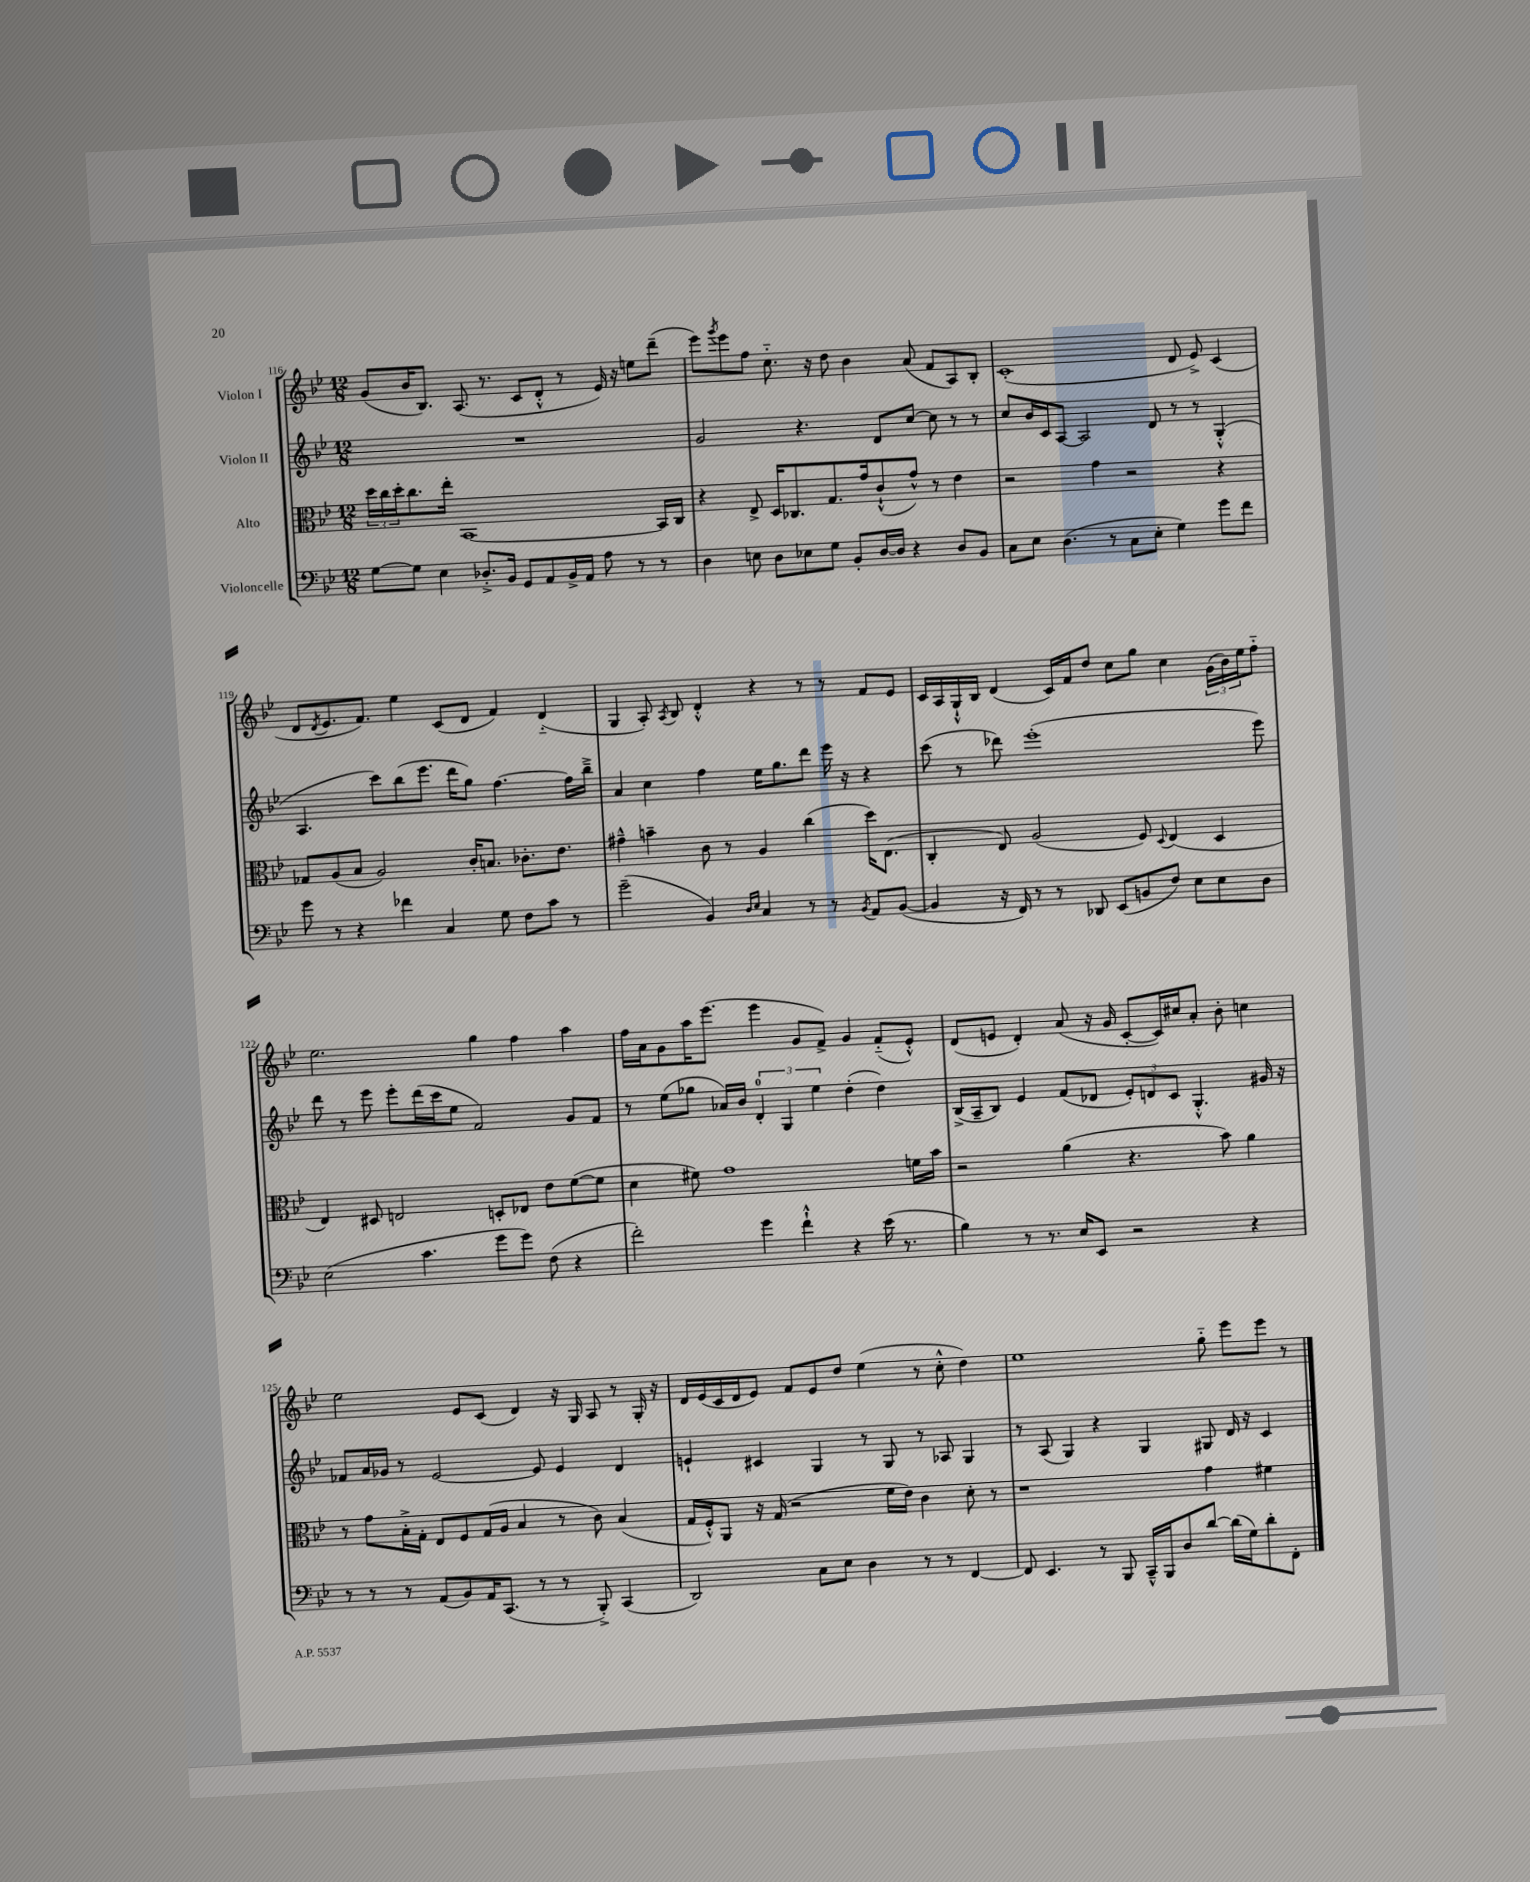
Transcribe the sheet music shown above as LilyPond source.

<<
\new StaffGroup <<
\new Staff = "s0" \with { instrumentName = "Violon I" } {
    \clef treble \key bes \major \numericTimeSignature \time 12/8
    g'8( bes'16 bes8.) a8.( r8. c'8 d'8-.-^ r8 ees'16) r16 e''8 d'''8--( |
    ees'''8) \acciaccatura { g'''8 } ees'''8 f''8 c''8.-_ r16 d''8 bes'4 a'8( f'8 a8) bes8-. |
    c'1-.( d'8 ees'8->) c'4( |
    d'8 \acciaccatura { d'8 } ees'8. f'8.) ees''4 c'8( d'8 f'4) d'4-_( |
    g4 a8-.) \acciaccatura { a8 } bes8 d'4-.-^ r4 r8 r8 f'8 ees'8 |
    c'16 a16 g16-!-^ bes16 d'4( c'16) f'16 d''8 c''8 g''8 c''4 \tuplet 3/2 { g'16( bes'16) ees''16 } f''8-_ |
    ees''2. g''4 f''4 a''4 |
    f''16 a'16 g'8 a''16 ees'''8.( ees'''4 g'8 f'8->) g'4 f'8-_( ees'8-.-^) |
    d'8( e'8 d'4-.) a'8( r16 g'16 c'8~-. c'16) cis''16 a'8-. bes'8-. c''4 |
    ees''2 ees'8 c'8( d'4) r16 g16 a8 r8 g16-. r16 |
    d'16 ees'16( c'16 d'16 ees'8) f'8 ees'8 d''8 ees''4( r8 c''8-.-^ d''4) |
    ees''1 g''8-_ ees'''8 ees'''8 r8 \bar "|." |
}
\new Staff = "s1" \with { instrumentName = "Violon II" } {
    \clef treble \key bes \major \numericTimeSignature \time 12/8
    R1. |
    g'2 r4. d'8 c''8~ c''8 r8 r8 |
    c''8 bes'16 c'16 a8~ a2 d'8 r8 r8 g4-.-^( |
    a4. c'''8) bes''8( ees'''8. d'''16 g''8) f''4.~ f''16 bes''16---> |
    a'4 c''4 f''4 ees''16 g''8. d'''8 ees'''16 r16 r4 |
    c'''8( r8 des'''8) ees'''1-.( ees'''8) |
    d'''8 r8 ees'''8 ees'''8-. d'''16( c'''16 ees''8 f'2) g'8 f'8 |
    r8 ees''8( ges''8 aes'16) bes'16 \tuplet 3/2 { d'4-0-. g4 ees''4 } d''4-.( d''4) |
    bes16->( a16-- bes8) ees'4 f'8( des'8 \tuplet 3/2 { ees'8-.) d'8 c'8 } g4.-.-^ gis'16 r16 |
    fes'8 a'16 ges'16 r8 ees'2~ ees'8 ees'4 d'4 |
    e'4-! cis'4 g4 r8 g8 r8 aes8 g4 |
    r8 a8( g4) r4 g4 gis8 d'16 r16 c'4 \bar "|." |
}
\new Staff = "s2" \with { instrumentName = "Alto" } {
    \clef alto \key bes \major \numericTimeSignature \time 12/8
    \tuplet 3/2 { d''16 c''16 d''16-. } c''8. ees''16-. bes,1~ bes,16 c16 |
    r4 ees8-> d16 ces8. g8. g'16 c'8-!-^( g'8-^) r8 ees'4 |
    r2 g'4 r2 r4 |
    ges8 a8( bes8 a2) c'16-. b8. ces'8.-. ees'8. |
    gis'4---^ b'4-- c'8 r8 a4 c''4( d''16) ees8.( |
    c4-. ees8) a2( f8) \appoggiatura { d8 } ees4( d4 |
    ees4) dis8 e2 d8-. ees8 ees'8 f'8~( f'8 |
    d'4 fis'8) g'1 f'16 bes'16 |
    r2 a'4( r4. bes'8) a'4 |
    r8 g'8 bes16-.-> g16-. ees8 f8 g16( a16 bes4 r8 c'8) bes4( |
    g16 f16-.-^) a,8 r16 g16( r2 f'16 ees'16) c'4 d'8-. r8 |
    r1 g'4 fis'4 \bar "|." |
}
\new Staff = "s3" \with { instrumentName = "Violoncelle" } {
    \clef bass \key bes \major \numericTimeSignature \time 12/8
    g8~ g8 ees4 des8.-.-> bes,16 g,8 a,8 bes,16-> a,16 a8 r8 r8 |
    d4 e8 d8 ees8 g8 bes,8-. d16~ d16 r4 d8 bes,8 |
    c8 ees8 d4.( r8 c8 ees8-. g4) g'8 f'8 |
    g'8 r8 r4 fes'4 c4 g8 f8 c'8 r8 |
    g'2--( bes,4) \grace { d16 ees16 } c4 r8 r8 \acciaccatura { bes,8 } a,8 bes,8~( |
    bes,4 r16 f,16) r8 r8 des,8 ees,8( b,8 f8) ees8 ees8 d8 |
    ees2( c'4. g'8 g'8) f8( r4 |
    f'2-.) g'4 f'4-!-^ r4 ees'16( r8. |
    bes4) r8 r8. ees16 ees,8 r2 r4 |
    r8 r8 r8 a,8( bes,8) a,16 c,8.( r8 r8 bes,,8-.->) c,4( |
    d,2) c8 ees8 d4 r8 r8 f,4~ |
    f,8 ees,4. r8 bes,,8 c,16---^ bes,,16 d8 d'8~ d'16( g16) d'8-. f,8-. \bar "|." |
}
>>
>>
\layout { \context { \Score currentBarNumber = #116 } }
